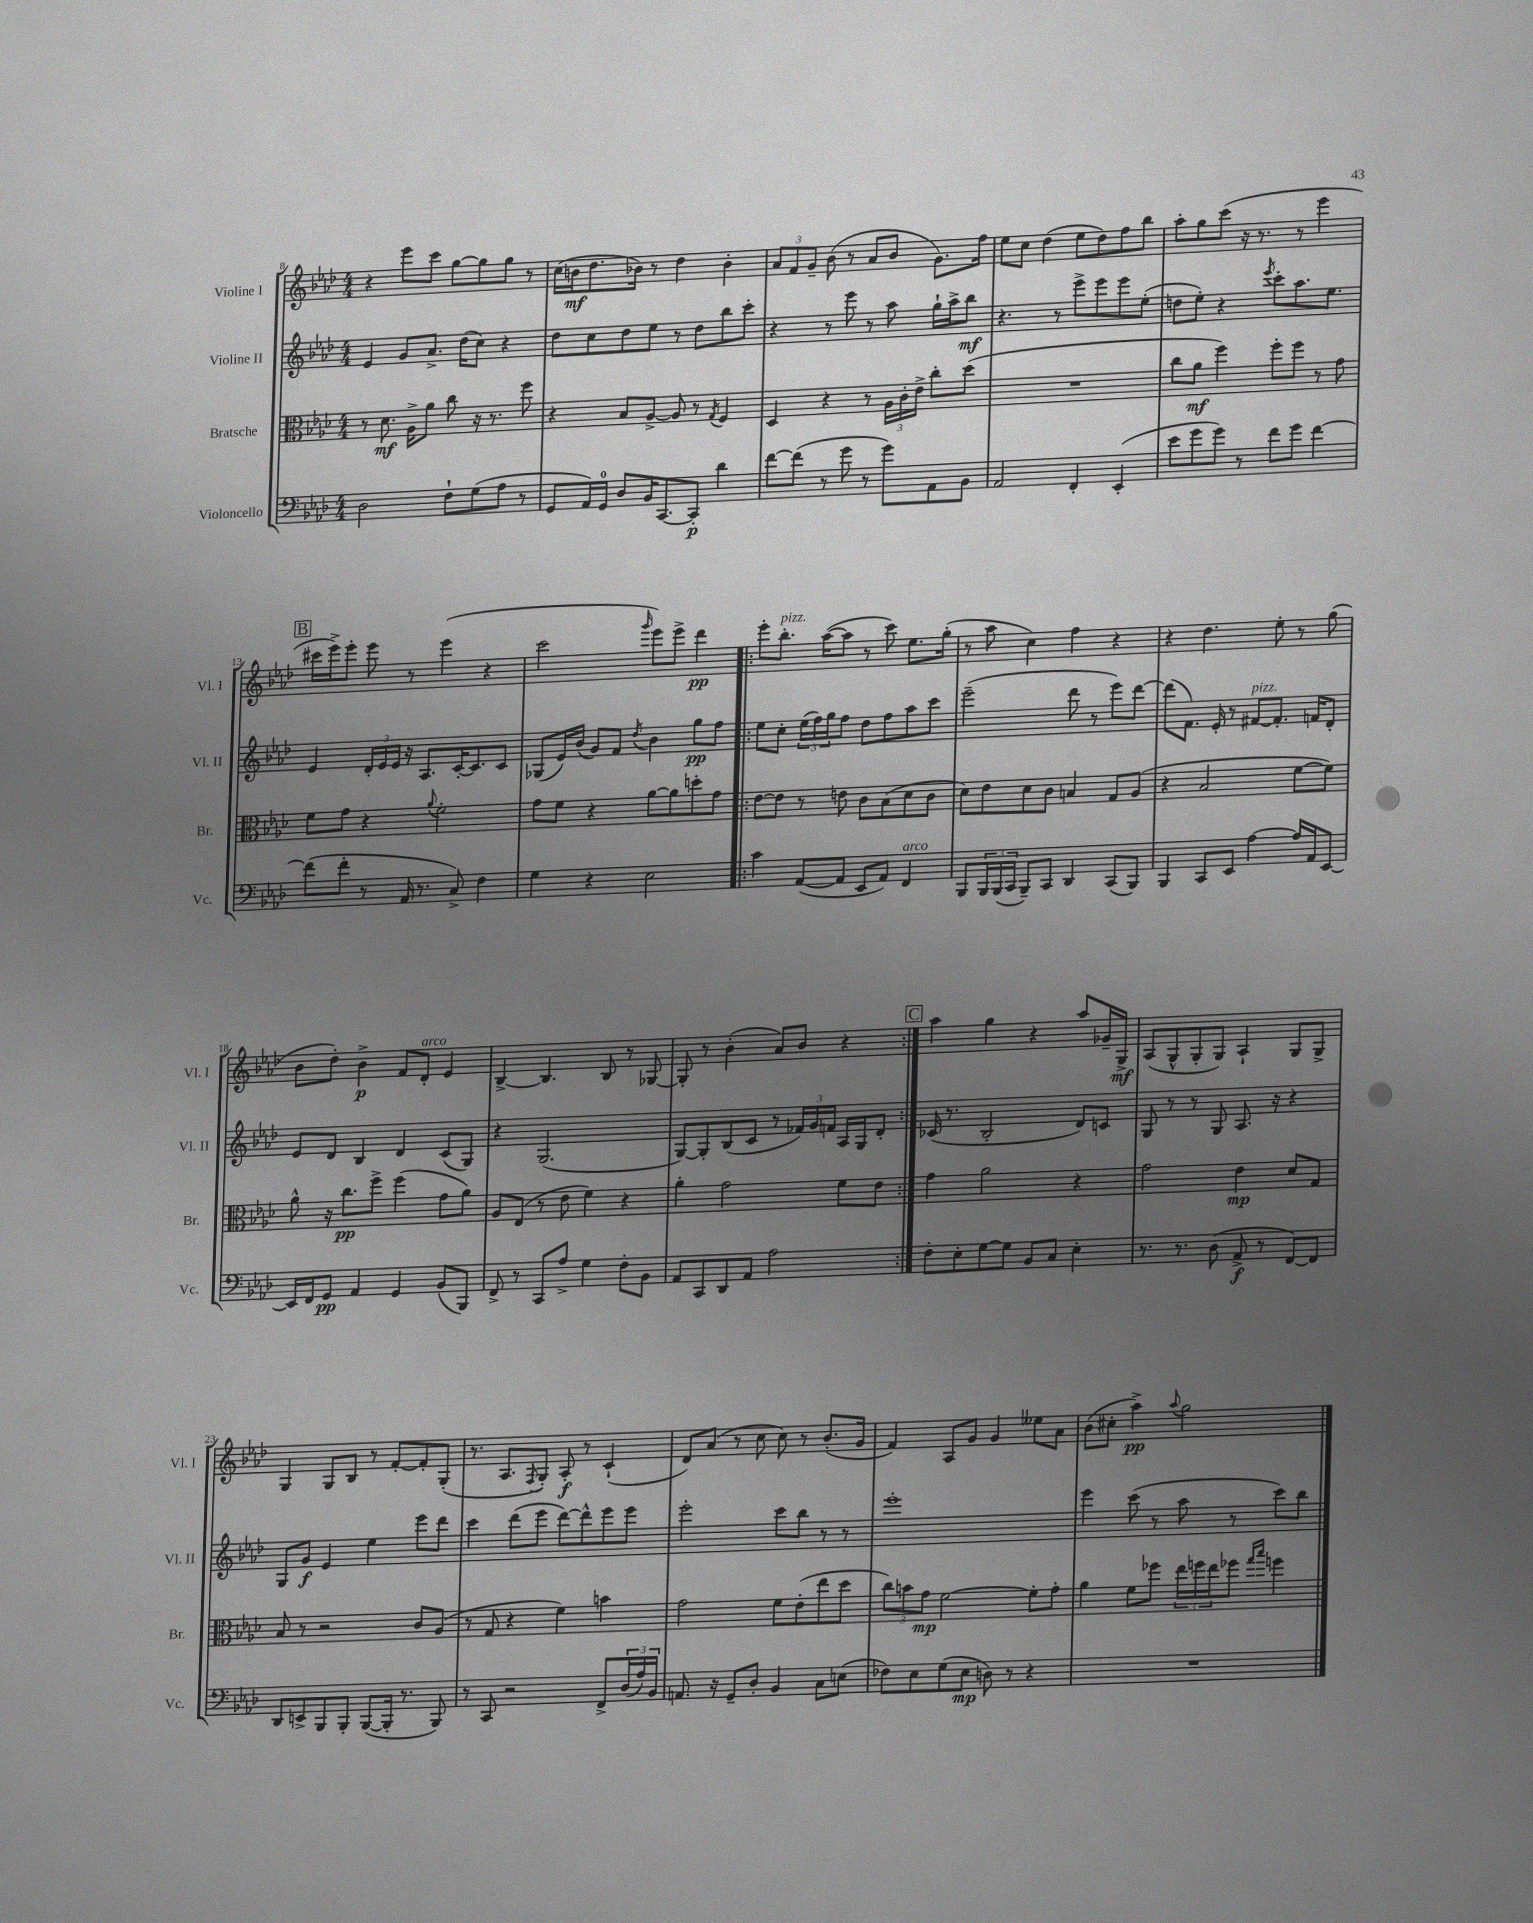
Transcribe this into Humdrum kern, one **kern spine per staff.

**kern	**dynam	**kern	**dynam	**kern	**dynam	**kern	**dynam
*part4	*part4	*part3	*part3	*part2	*part2	*part1	*part1
*staff4	*staff4	*staff3	*staff3	*staff2	*staff2	*staff1	*staff1
*I"Violoncello	*	*I"Bratsche	*	*I"Violine II	*	*I"Violine I	*
*I'Vc.	*	*I'Br.	*	*I'Vl. II	*	*I'Vl. I	*
*clefF4	*	*clefC3	*	*clefG2	*	*clefG2	*
*k[b-e-a-d-]	*	*k[b-e-a-d-]	*	*k[b-e-a-d-]	*	*k[b-e-a-d-]	*
*M4/4	*	*M4/4	*	*M4/4	*	*M4/4	*
=8	=8	=8	=8	=8	=8	=8	=8
2D-\	.	8r	.	4e-/	.	4r	.
.	.	8.d-\	mf	.	.	.	.
.	.	.	.	8g/L	.	8eee-\L	.
.	.	16A-^\KL	.	.	.	.	.
.	.	8a-\J	.	8.a-^/J	.	8ccc\J	.
8F`\L	.	8cc\	.	.	.	[8gg\L	.
.	.	.	.	(16dd-\KL	.	.	.
(8G\	.	16r	.	8cc\J)	.	8gg\]	.
.	.	8.r	.	.	.	.	.
8A-\J	.	.	.	4r	.	8gg\J	.
8r	.	8ff\	.	.	.	8r	.
=9	=9	=9	=9	=9	=9	=9	=9
8GG/L	.	4r	.	8dd-\L	.	(16cc\LL	.
.	.	.	.	.	.	16bn\J	mf
16AA-/L)	.	.	.	8cc\	.	8.dd-\	.
16GG/JJ	.	.	.	.	.	.	.
8D-/L	.	8B-/L	.	8dd-\	.	.	.
.	.	.	.	.	.	16b-X\Jk)	.
16BB-/K	.	[8A-^/J	.	8ee-\J	.	8r	.
[8.CC/	.	.	.	.	.	.	.
.	.	8A-/]	.	8r	.	4dd-\	.
8CC'/J]	p	8r	.	8dd-\L	.	.	.
.	.	8qG/	.	.	.	.	.
4d-\	.	4F/	.	8bb-\	.	4b-'\	.
.	.	.	.	8ccc'\J	.	.	.
=10	=10	=10	=10	=10	=10	=10	=10
[8f\L	.	4D-/	.	4r	.	12a-/L	.
.	.	.	.	.	.	12f/	.
(8f\J]	.	.	.	.	.	.	.
.	.	.	.	.	.	12g~/J	.
8r	.	4r	.	8r	.	(8b-\	.
8g\	.	.	.	8eee-\	.	8r	.
8r	.	8r	.	8r	.	8a-/L	.
8g\L)	.	24A-\LL	.	8aa-\	.	8b-/J	.
.	.	24c'\	.	.	.	.	.
.	.	24e-^\JJ	.	.	.	.	.
8AA-\	.	8cc'\L	.	16gg`\LL	.	8.g\L)	.
.	.	.	.	16aa-^\J	.	.	.
8BB-\J	.	(8dd-\J	.	8bb-\J	mf	.	.
.	.	.	.	.	.	16ff\Jk	.
=11	=11	=11	=11	=11	=11	=11	=11
2AA-/	.	1r	.	4.r	.	8ee-\L	.
.	.	.	.	.	.	8cc\J	.
.	.	.	.	.	.	(4dd-\	.
.	.	.	.	8r	.	.	.
4FF'/	.	.	.	8eee-^\L	.	8ee-\L	.
.	.	.	.	8eee-\	.	8dd-\)	.
(4EE-'/	.	.	.	8eee-\	.	8ff\	.
.	.	.	.	(8ee-'\J	.	8bb-\J	.
=12	=12	=12	=12	=12	=12	=12	=12
8e-\L	.	8cc\L	.	8ddn\L	.	8aa-'\L	.
8g\	.	8a-\J	mf	8ee-'\J)	.	8gg\	.
8g\J)	.	4ff\)	.	4r	.	(8ccc\J	.
8r	.	.	.	.	.	16r	.
.	.	.	.	.	.	8.r	.
.	.	.	.	8qeee-/	.	.	.
8f\L	.	8ff'\L	.	8ccc'\L	.	.	.
8g\J	.	8ff\J	.	8.aa-\	.	8r	.
[4f\	.	8r	.	.	.	4eee-\	.
.	.	.	.	8.ee-\J	.	.	.
.	.	8g\	.	.	.	.	.
!!LO:LB:g=z
!!LO:REH:place=s1:t=B
=13	=13	=13	=13	=13	=13	=13	=13
(8f\L]	.	8f\L	.	4e-/	.	16ccc#X\LL	.
.	.	.	.	.	.	16eee-^\J)	.
8f'\J	.	8g\J	.	.	.	8eee-'\J	.
8r	.	4r	.	24d-'/LL	.	8eee-\	.
.	.	.	.	24e-/	.	.	.
.	.	.	.	24e-/JJ	.	.	.
16AA-/	.	.	.	16r	.	8r	.
8.r	.	.	.	8.A-/L	.	.	.
.	.	8qqa-/	.	.	.	.	.
.	.	2f'\	.	.	.	(4eee-\	.
8C^/)	.	.	.	[16c'/K	.	.	.
.	.	.	.	8.c/]	.	.	.
4F\	.	.	.	.	.	4r	.
.	.	.	.	8c/J	.	.	.
=14	=14	=14	=14	=14	=14	=14	=14
4G\	.	8g\L	.	(8G-X/L	.	2ccc\	.
.	.	8f\J	.	16e-/L)	.	.	.
.	.	.	.	(16b-/JJ	.	.	.
4r	.	4r	.	8g/L)	.	.	.
.	.	.	.	8f/J	.	.	.
.	.	.	.	8qdd-/	.	16qqggg/	.
2E-\	.	[8a-\L	.	4b-\	.	8eee-\L)	.
.	.	8a-\]	.	.	.	8eee-^\J	.
.	.	8ddn'\	.	8gg\L	pp	4ddd-\	pp
.	.	8g\J	.	8ff\J	.	.	.
=15!|:	=15!|:	=15!|:	=15!|:	=15!|:	=15!|:	=15!|:	=15!|:
4c\	.	[8e-\L	.	8ee-\L	.	8eee-'\L	.
!	!	!	!	!	!	!LO:TX:a:i:t=pizz.	!
.	.	8e-\J]	.	8cc'\J	.	8.bb-'\J	.
([8AA-/L	.	8r	.	(24ee-\LL	.	.	.
.	.	.	.	24ff\)	.	.	.
.	.	.	.	.	.	([16aa-\KL	.
.	.	.	.	24gg\J	.	.	.
8AA-/J]	.	8en\	.	8ff\J	.	8aa-\J]	.
8EE-/L	.	8c\L	.	8dd-\L	.	8r	.
8AA-/J)	.	(8B-\	.	8ff\	.	8ccc\)	.
!LO:TX:a:i:t=arco	!	!	!	!	!	!	!
4FF/	.	8d-\	.	8aa-\	.	8.ee-\L	.
.	.	8c\J	.	8ccc\J	.	.	.
.	.	.	.	.	.	(16gg'\Jk	.
=16	=16	=16	=16	=16	=16	=16	=16
8BBB-/L	.	8d-\L)	.	(2eee-~\	.	8r	.
24BBB-/L	.	8e-\	.	.	.	8aa-\	.
(24BBB-/	.	.	.	.	.	.	.
24CC/JJ	.	.	.	.	.	.	.
8BBB-~/L)	.	8d-\	.	.	.	4cc\)	.
8CC/J	.	8c\J	.	.	.	.	.
4DD-/	.	4Bn/	.	8ddd-\	.	4ff\	.
.	.	.	.	8r	.	.	.
(8CC/L	.	8G/L	.	8eee-\L)	.	4r	.
8BBB-/J)	.	(8A-/J	.	[8ddd-\J	.	.	.
=17	=17	=17	=17	=17	=17	=17	=17
4BBB-/	.	4r	.	(8ddd-\L]	.	4r	.
.	.	.	.	8.f\J)	.	.	.
8CC/L	.	2B-/	.	.	.	4.dd-\	.
.	.	.	.	16e-'/	.	.	.
8EE-/J	.	.	.	8r	.	.	.
!	!	!	!	!LO:TX:a:i:t=pizz.	!	!	!
[4A-\	.	.	.	[8f#X/L	.	.	.
.	.	.	.	8.f#'/J]	.	8ee-'\	.
16A-/LL]	.	[8f\L	.	.	.	8r	.
16AA-/J	.	.	.	16fn/KL	.	.	.
[8EE-/J	.	8f\J])	.	8d-'/J	.	(8gg\	.
!!LO:LB:g=z
=18	=18	=18	=18	=18	=18	=18	=18
16EE-/LL]	.	8a-^^\	.	8e-/L	.	8b-\L	.
16FF/J	.	.	.	.	.	.	.
8GG/J	pp	16r	.	8d-/J	.	8dd-'\J)	.
.	.	8.cc\L	pp	.	.	.	.
4AA-/	.	.	.	4B-/	.	4b-^\	p
.	.	8ff^\J	.	.	.	.	.
4GG/	.	(4ff\	.	4d-/	.	8f/L	.
!	!	!	!	!	!	!LO:TX:a:i:t=arco	!
.	.	.	.	.	.	8d-'/J	.
(8BB-/L	.	8g\L	.	(8c/L	.	4e-/	.
8BBB-/J)	.	8a-\J)	.	8G/J)	.	.	.
=19	=19	=19	=19	=19	=19	=19	=19
8FF^/	.	8A-/L	.	4r	.	[4B-^/	.
8r	.	(8E-/J	.	.	.	.	.
8CC/L	.	8r	.	(2.G/	.	4.B-/]	.
8A-^/J	.	8e-\	.	.	.	.	.
4G\	.	4f\)	.	.	.	.	.
.	.	.	.	.	.	8B-/	.
8F'\L	.	4r	.	.	.	8r	.
8BB-\J	.	.	.	.	.	[8G-X/	.
=20	=20	=20	=20	=20	=20	=20	=20
8AA-/L	.	4a-'\	.	[8G/L)	.	8G-'/]	.
8CC/	.	.	.	8G'/]	.	8r	.
8DD-/	.	2g\	.	(8B-/	.	(4b-'\	.
8AA-/J	.	.	.	8c/J	.	.	.
2A-\	.	.	.	8r	.	8a-/L)	.
.	.	.	.	24f-X/LL)	.	8b-/J	.
.	.	.	.	24g/	.	.	.
.	.	.	.	24fn/JJ	.	.	.
.	.	8f\L	.	16A-/LL	.	4r	.
.	.	.	.	16G/J	.	.	.
.	.	8e-\J	.	8d-'/J	.	.	.
!!LO:REH:place=s1:t=C
=21:|!	=21:|!	=21:|!	=21:|!	=21:|!	=21:|!	=21:|!	=21:|!
8F'\L	.	4g\	.	(16c-X/	.	4aa-\	.
.	.	.	.	8.r	.	.	.
8E-'\	.	.	.	.	.	.	.
[8G\	.	2a-\	.	2B-'/	.	4gg\	.
8G\J]	.	.	.	.	.	.	.
8BB-/L	.	.	.	.	.	4r	.
8C/J	.	.	.	.	.	.	.
4E-'\	.	4r	.	8d-/L)	.	8aa-/L	.
.	.	.	.	8cn/J	.	16g-X~/L	.
.	.	.	.	.	.	16G^/JJ	mf
=22	=22	=22	=22	=22	=22	=22	=22
8.r	.	2g\	.	8G/	.	(8A-/L	.
.	.	.	.	8r	.	8G^^/	.
8.r	.	.	.	.	.	.	.
.	.	.	.	8r	.	8G'/	.
(8D-\	.	.	.	8G/	.	8G/J)	.
8AA-^/	f	4e-\	mp	8.A-/	.	4A-`/	.
8r	.	.	.	.	.	.	.
.	.	.	.	16r	.	.	.
[8FF/L)	.	8d-/L	.	4r	.	8G/L	.
8FF/J]	.	8G/J	.	.	.	8G^/J	.
!!LO:LB:g=z
=23	=23	=23	=23	=23	=23	=23	=23
8DD-/L	.	8B-/	.	8G/L	.	4G/	.
8EEn^/	.	8r	.	8g/J	f	.	.
8BBB-/	.	2r	.	4e-/	.	8G/L	.
8BBB-'/J	.	.	.	.	.	8B-/J	.
([8BBB-/L	.	.	.	4ee-\	.	8r	.
16BBB-'/Jk]	.	.	.	.	.	[8f'/L	.
8.r	.	.	.	.	.	.	.
.	.	8c/L	.	8eee-\L	.	8f'/]	.
8BBB-/)	.	(8A-/J	.	8ddd-\J	.	(8G'/J	.
=24	=24	=24	=24	=24	=24	=24	=24
8r	.	8r	.	4ccc\	.	8.r	.
8CC/	.	8G/	.	.	.	.	.
.	.	.	.	.	.	8.A-/L	.
2r	.	4r	.	(8ddd-\L	.	.	.
.	.	.	.	.	.	8qF/	.
.	.	.	.	8eee-\J	.	8G'/J)	.
.	.	4f\)	.	[8ddd-\L)	.	8A-'/	f
.	.	.	.	8ddd-^^\]	.	8r	.
8FF^/L	.	4bn\	.	8eee-\	.	(4c`/	.
(24D-/L	.	.	.	8eee-\J	.	.	.
24A-/)	.	.	.	.	.	.	.
24BB-/JJ	.	.	.	.	.	.	.
=25	=25	=25	=25	=25	=25	=25	=25
8.AAn/	.	2g\	.	2eee-'\	.	8d-/L)	.
.	.	.	.	.	.	(8a-/J	.
16r	.	.	.	.	.	.	.
8GG~/L	.	.	.	.	.	8r	.
8D-'/J	.	.	.	.	.	8cc\	.
4BB-/	.	8f\L	.	8ccc\L	.	8cc\)	.
.	.	(8e-'\	.	8bb-\J	.	8r	.
8C\L	.	8ee-\	.	8r	.	(8.b-'/L	.
(8En\J	.	8dd-\J	.	8r	.	.	.
.	.	.	.	.	.	16g/Jk	.
=26	=26	=26	=26	=26	=26	=26	=26
8F-X\L)	.	12cc\L)	.	1eee-'	.	4f/)	.
.	.	12bn\	.	.	.	.	.
8E-\	.	.	.	.	.	.	.
.	.	12g\J	mp	.	.	.	.
(8G\	.	[2f\	.	.	.	8A-/L	.
8E-\J	mp	.	.	.	.	8g/J	.
8Dn\)	.	.	.	.	.	4g/	.
8r	.	.	.	.	.	.	.
4r	.	8f'\L]	.	.	.	8ee--X\L	.
.	.	8g'\J	.	.	.	8a-\J	.
=27	=27	=27	=27	=27	=27	=27	=27
1r	.	4a-\	.	4eee-\	.	(8b-\L	.
.	.	.	.	.	.	8cc#X'\J	.
.	.	8f\L	.	(8ccc\	.	4aa-^\)	pp
.	.	8ff-X\J	.	8r	.	.	.
.	.	.	.	.	.	8qqaa-/	.
.	.	24ee-\LL	.	8aa-\	.	2gg\	.
.	.	24ffn\	.	.	.	.	.
.	.	24ee-\J	.	.	.	.	.
.	.	8ff-X\J	.	8r	.	.	.
.	.	16qqgg/LL	.	.	.	.	.
.	.	16qqbb-/JJ	.	.	.	.	.
.	.	4ffn\	.	8ccc\L)	.	.	.
.	.	.	.	8bb-\J	.	.	.
==	==	==	==	==	==	==	==
*-	*-	*-	*-	*-	*-	*-	*-
